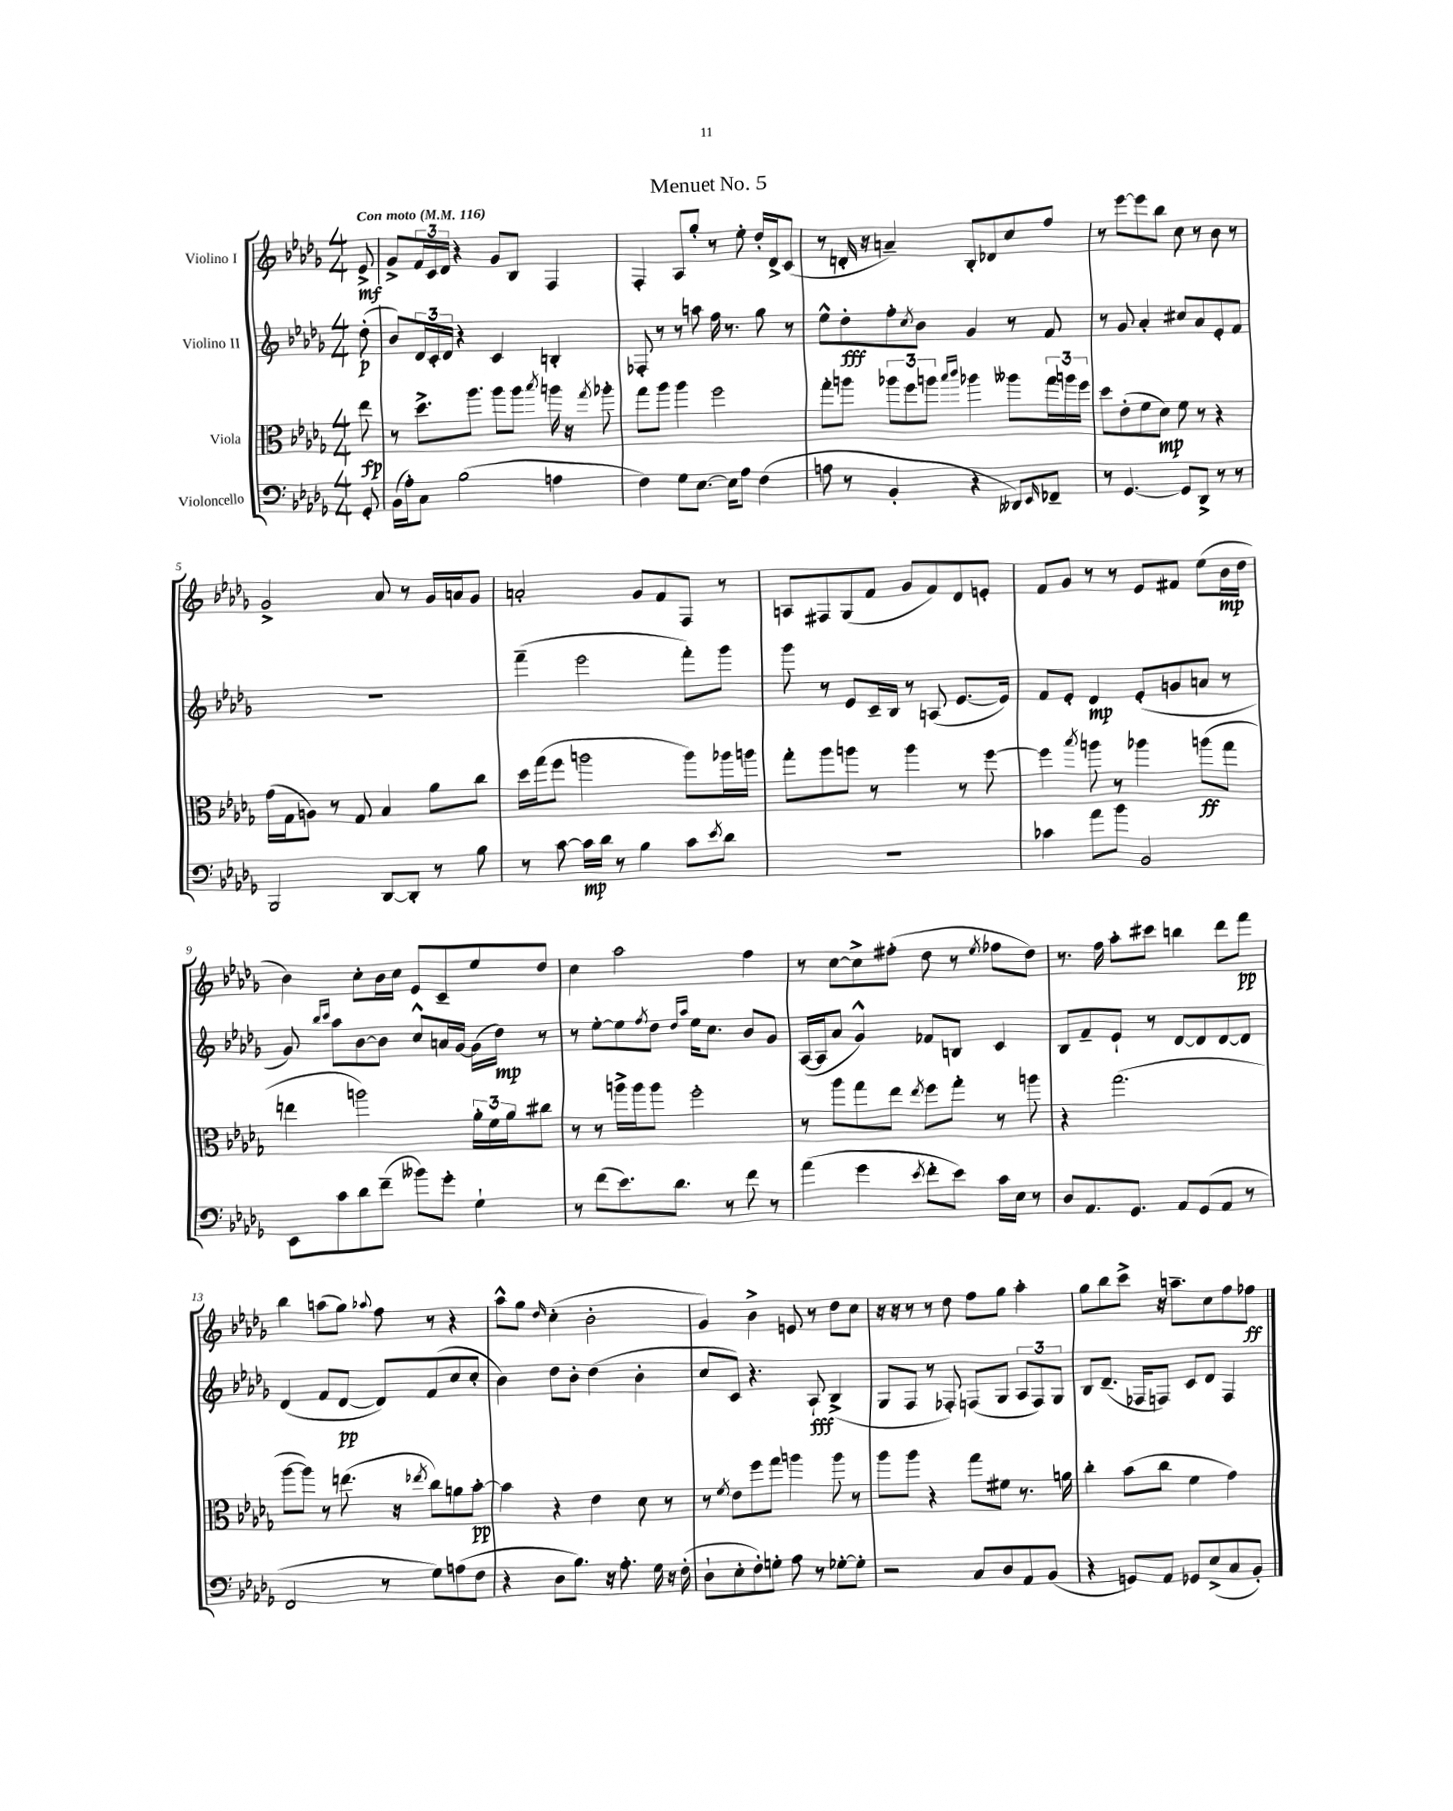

**kern	**kern	**kern	**kern
*staff4	*staff3	*staff2	*staff1
*clefF4	*clefC3	*clefG2	*clefG2
*k[b-e-a-d-g-]	*k[b-e-a-d-g-]	*k[b-e-a-d-g-]	*k[b-e-a-d-g-]
*M4/4	*M4/4	*M4/4	*M4/4
*MM116	*MM116	*MM116	*MM116
8GG-'	8ee-	(8dd-'	8e-^
=	=	=	=
(16BB-	8r	8b-)	8g-^
16A-')	.	.	.
8C	8.dd-^	24d-	24f
.	.	24c'	24c
.	.	24d-	24d-
(2B-	.	4r	4r
.	8.aa-	.	.
.	8aa-	4c	8g-
.	8aa-	.	8B-
.	8qbb-	.	.
4A	16aa	4B'	4F
.	16r	.	.
.	8qgg-	.	.
.	8aa-'	.	.
=	=	=	=
4F)	8gg-	8F-'	4F'
.	8aa-	8r	.
8G-	4aa-	8r	8A-
[8.E-	.	8aa	8gg-'
.	2ff	16ff	8r
16E-]	.	8.r	.
8A-	.	.	8ee-'
(4F	.	8gg-	16dd-'
.	.	.	16d-^
.	.	8r	(8c
=	=	=	=
8A	8gg-'	8ee-^^	8r
8r	8aa	8dd-'	16d'
.	.	.	16r
4BB-'	12aa-	8ff'	4a~)
.	12ff	.	.
.	.	8qcc	.
.	.	8b-	.
.	12aa	.	.
.	16qqbb-	.	.
.	16qqccc	.	.
4r	4aa-	4g-	8B-'
.	.	.	8d-
8DD--)	8aa--	8r	8cc
16qqEE-	.	.	.
8FF-~	24gg-	8f	8ff
.	24aa	.	.
.	24ff	.	.
=	=	=	=
8r	8dd-	8r	8r
[4.GG-	(8e-'	8g-	[8eee-
.	8f	4a-'	8eee-]
.	8d-)	.	8bb-
8GG-]	8f	8cc#	8cc
8DD-^	8r	8a-	8r
8r	4r	8e-'	8b-
8r	.	8f	8r
=	=	=	=
2BBB-	(16g-	1r	2g-^
.	16G-	.	.
.	8A)	.	.
.	8r	.	.
.	8G-	.	.
[8DD-	4B-	.	8a-
8DD-']	.	.	8r
8r	8a-	.	16g-
.	.	.	16a
8B-	8cc	.	8g-
=	=	=	=
8r	16dd-	(4fff~	2a'
.	(16gg-	.	.
[8c	8ff	.	.
16c]	2aa	2eee-	.
16d-	.	.	.
8r	.	.	.
4B-	.	.	8g-
.	.	.	8f
8c	8aa)	8fff')	8F
8qe-	.	.	.
8d-	16aa-	8ggg-	8r
.	16aa	.	.
=	=	=	=
1r	8gg-'	8ggg-	8A
.	8aa-	8r	8F#
.	8aa	8e-	(8G-
.	8r	16c~	8f
.	.	16B-	.
.	4aa	8r	8g-
.	.	(8A	8f)
.	8r	[8.e-	8d-
.	[8ff	.	8e'
.	.	16e-])	.
=	=	=	=
4c-	4ff]	8f	8f
.	.	8e-'	8g-
.	8qbb-	.	.
8a-	8aa	4d-	8r
8b-	8r	.	8r
2BB-	4aa-	(8e-'	8e-
.	.	8g	8f#
.	(8aa	8a	(8ee-
.	8gg-	8r	16b-
.	.	.	16dd-
=	=	=	=
8EE-	4ee	8g-)	4b-)
.	.	16qqbb-	.
.	.	16qqccc	.
8c	.	8aa-	.
8d-	2aa)	[8b-	8cc'
(8f~	.	8b-]	16b-
.	.	.	16cc
8b--)	.	8cc^^	8e-
8g-'	.	16a	8c~
.	.	[16g-	.
4G-`	24a-'	(16g-]	8ee-
.	24f	.	.
.	.	16dd-)	.
.	24a-	.	.
.	8cc#	8r	8dd-
=	=	=	=
8r	8r	8r	4cc
(8f	8r	[8ee-'	.
8.e-)	16aa^	8ee-]	2aa-
.	16aa	.	.
.	.	8qff	.
.	8aa	8dd-	.
8.d-	.	.	.
.	.	16qqdd-	.
.	.	16qqaa-	.
.	2ff'	16ee-	.
.	.	8.cc	.
8r	.	.	.
8f	.	8b-	4ff
8r	.	8g-	.
=	=	=	=
(4a-	8r	([16A-	8r
.	.	16A-]	.
.	8aa-	8a-	[8cc
4g-	8gg-	4g-^^)	8cc^]
.	8ee-	.	(8ff#'
8qe-	8qee-	.	.
8f'	8ff	8f-	8dd-
8e-)	8gg-'	8B	8r
.	.	.	8qee-
16c	8r	4c	8ff-
16E-	.	.	.
8r	8aa	.	8dd-)
=	=	=	=
8D-	4r	8B-	8.r
8.AA-	.	8f~	.
.	.	.	16ff
.	(2.gg-	8e-`	8aa-'
8.GG-	.	.	.
.	.	8r	8ccc#
8AA-	.	[8d-	4bb
(8GG-	.	8d-]	.
8AA-	.	[8d-	8ddd-
8r	.	8d-]	8fff
=	=	=	=
2FF	[8aa-	(4d-	4bb-
.	8aa-])	.	.
.	8r	8f	(8aa
.	(8.ee	[8d-	8gg-)
.	.	.	8qqaa-
8r	.	8d-])	8ff
.	16r	.	.
.	8qee-	.	.
8G-)	8cc)	(8f	8r
(8A	8a	8cc	4r
8F	[8b-'	8cc'	.
=	=	=	=
4r	4b-]	4b-)	8aa-^^
.	.	.	8gg-
.	.	.	16qqdd-
8D-	4r	8dd-	(4cc'
8.B-)	.	8b-'	.
.	4e-	(4dd-	2b-'
16r	.	.	.
8.A-'	.	.	.
.	8d-	4b-'	.
16G-	.	.	.
16r	8r	.	.
(16F'	.	.	.
=	=	=	=
8D-`	8r	8cc	4g-)
.	8qf	.	.
8E-'	8e-	8c)	.
8F')	8ff	4.r	4b-^
8G'	8gg-	.	.
8A-	4aa	.	8e
8r	.	8A-`	8r
[8G-'	8aa	(4B-^	8dd-
8G-']	8r	.	8cc
=	=	=	=
2r	8aa-	8G-	16r
.	.	.	16r
.	8aa-	8F	8r
.	4r	8r	8r
.	.	8F-')	8dd-
8C	8gg-	(8F	8ff
8D-	8f#	8G-	8gg-
8AA-	8.r	12A-	4aa-'
.	.	12F)	.
(8BB-	.	.	.
.	.	12G-	.
.	16a	.	.
=	=	=	=
4r	4cc'	8B-	8gg-
.	.	(8.d-~	8bb-
8GG)	(8b-	.	8ccc^
.	.	16F-	.
8AA-	8cc	8F)	16r
.	.	.	8.aa~
8GG-	4f	8c	.
(8E-^	.	8d-	8cc
8C	4g-)	4F	8ff
8BB-')	.	.	8ff-
==	==	==	==
*-	*-	*-	*-
